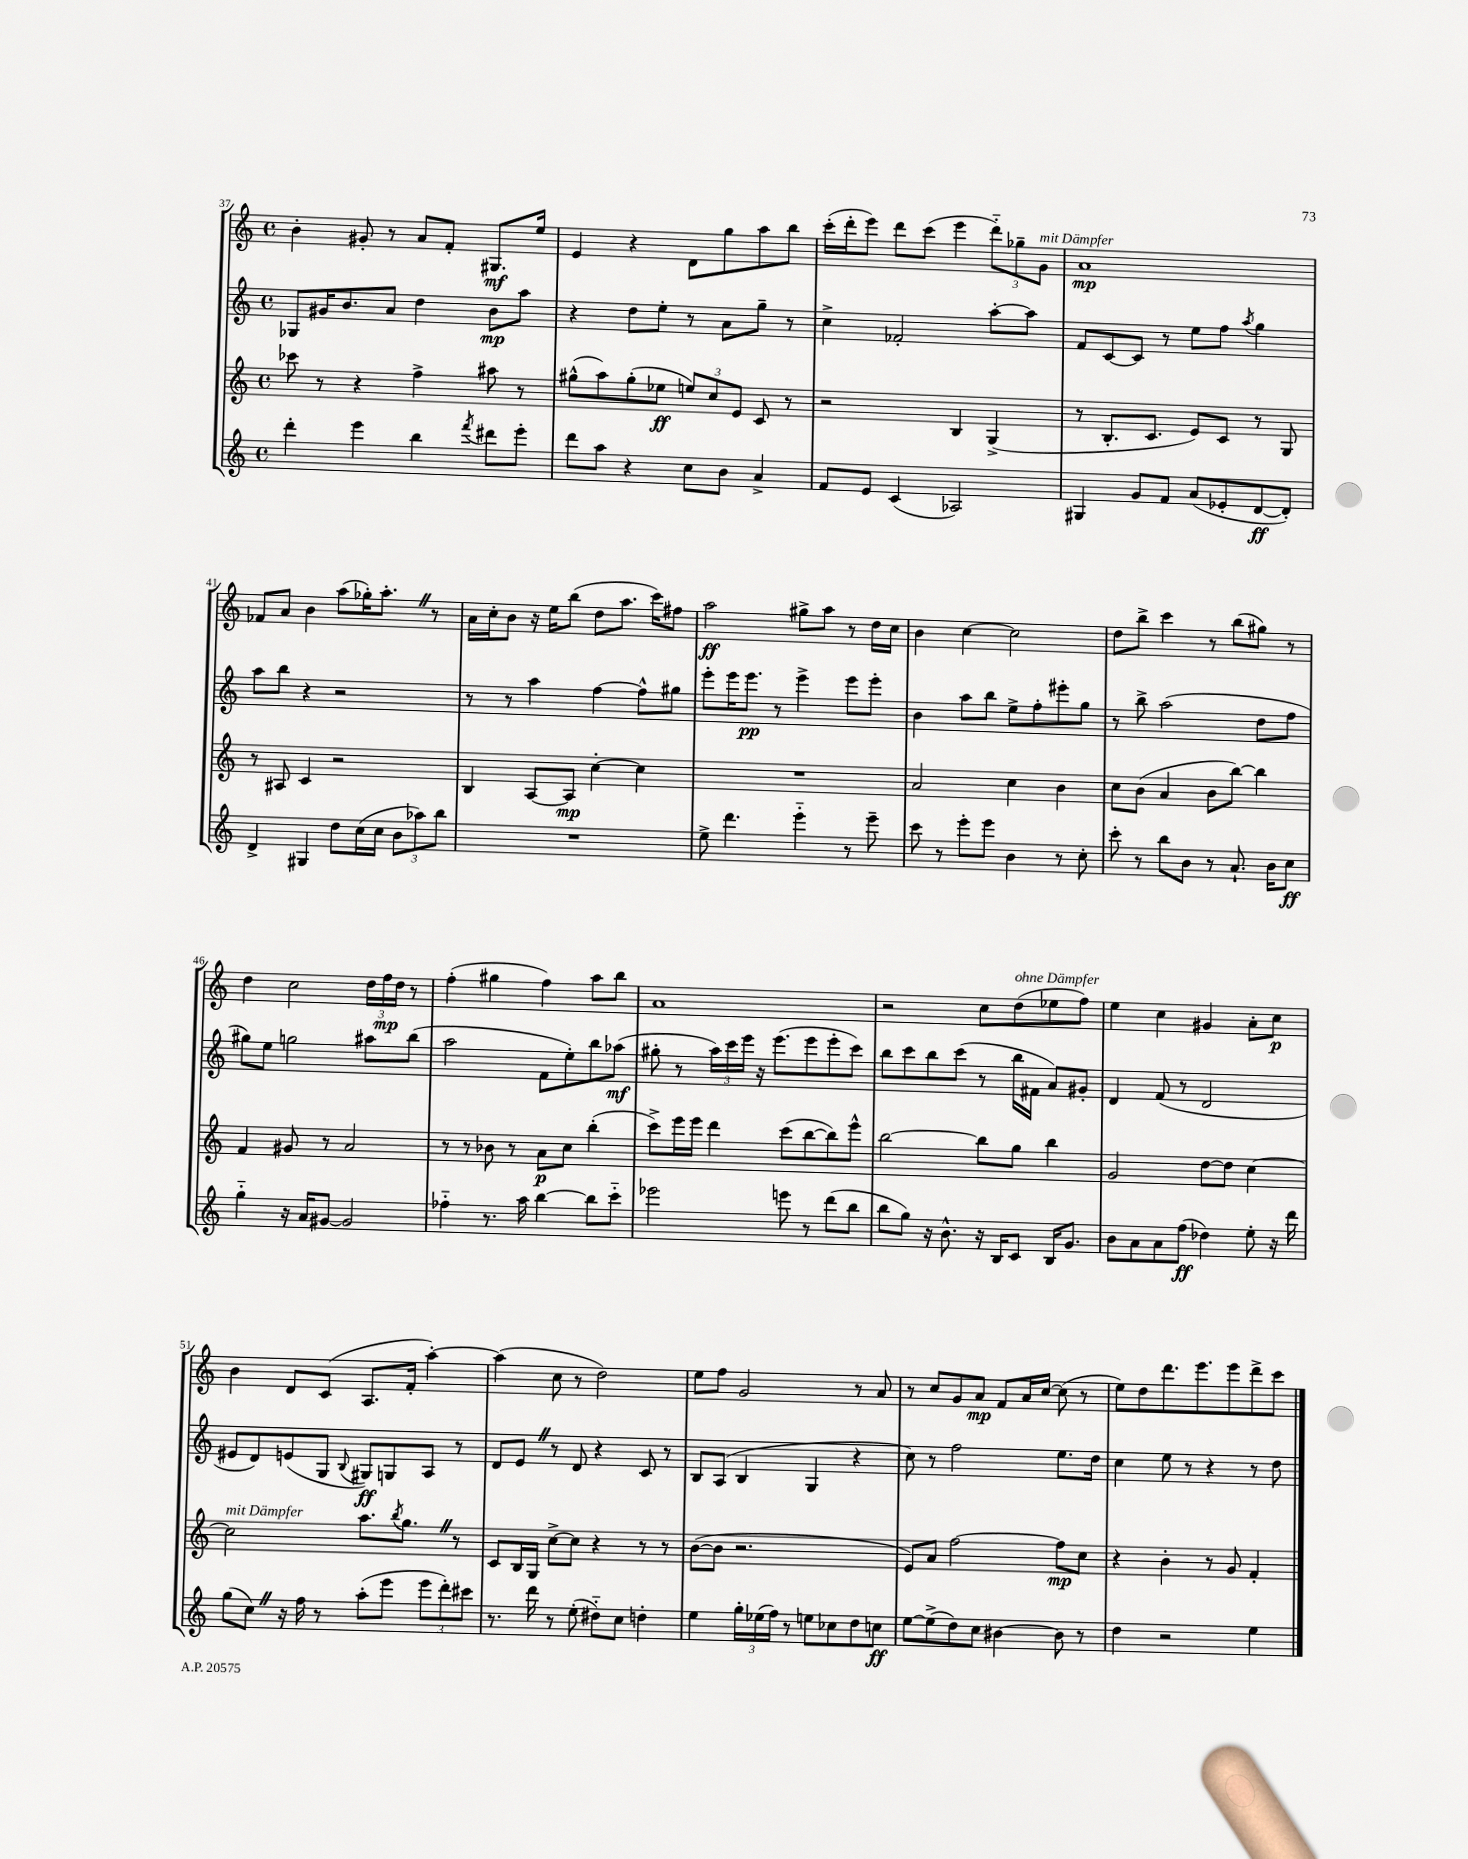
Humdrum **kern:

**kern	**kern	**kern	**kern
*staff4	*staff3	*staff2	*staff1
*clefG2	*clefG2	*clefG2	*clefG2
*k[]	*k[]	*k[]	*k[]
*M4/4	*M4/4	*M4/4	*M4/4
*met(c)	*met(c)	*met(c)	*met(c)
4ddd'	8ccc-	8G-	4b'
.	8r	16g#	.
.	.	8.b	.
4eee	4r	.	8g#'
.	.	8a	8r
4bb	4ff^	4dd	8a
.	.	.	8f'
8qfff	.	.	.
8ddd#	8aa#	8b	8.G#
8eee'	8r	8aa	.
.	.	.	16ee
=	=	=	=
8ddd	(8gg#^^	4r	4e
8aa	8aa)	.	.
4r	(8gg#'	8dd	4r
.	8ee-	8ee'	.
8cc	12ee)	8r	8d
.	12cc	.	.
8b	.	8a	8gg
.	12e	.	.
4a^	8c	8gg~	8aa
.	8r	8r	8bb
=	=	=	=
8f	2r	4cc^	(16ccc'
.	.	.	16ddd'
8e	.	.	8eee)
(4c	.	2f-'	8ddd
.	.	.	(8ccc
2A-)	4B	.	4eee
.	(4G^	[8aa'	12ddd'~)
.	.	.	12gg-~
.	.	8aa]	.
.	.	.	12g
=	=	=	=
4G#	8r	8f	1a
.	8.B'	[8c	.
8g	.	8c]	.
.	8.c	.	.
8f	.	8r	.
(8a	8e)	8ee	.
8e-'	8c	8ff	.
.	.	8qaa	.
[8d	8r	4gg	.
8d'])	8G	.	.
=	=	=	=
4d^	8r	8aa	8f-
.	8A#	8bb	8a
4G#	4c	4r	4b
8dd	2r	2r	(8aa
(16cc	.	.	16gg-')
16cc	.	.	8.aa'
12b	.	.	.
12aa-)	.	.	.
.	.	.	8r
12bb	.	.	.
=	=	=	=
1r	4B	8r	16a
.	.	.	16cc'
.	.	8r	8b
.	[8A	4aa	16r
.	.	.	16ee
.	8A]	.	(8bb
.	[4cc'	[4ff	8dd
.	.	.	8.aa
.	4cc]	8ff^^]	.
.	.	.	16ccc)
.	.	8gg#	8ff#
=	=	=	=
8ee^	1r	8eee'	2aa
4.ddd	.	16eee	.
.	.	8.eee	.
.	.	8r	.
4eee'~	.	4eee^	8gg#^
.	.	.	8aa
8r	.	8eee	8r
8eee~	.	8eee'	16dd
.	.	.	16cc
=	=	=	=
8ccc	2a	4b	4b
8r	.	.	.
8eee'	.	8aa	[4cc
8eee	.	8bb	.
4b	4cc	8ee^	2cc]
.	.	8ff'	.
8r	4b	8eee#'	.
8cc'	.	8gg	.
=	=	=	=
8ccc'	8cc	8r	8dd
8r	(8b	8bb^	8bb^
8bb	4a	(2aa	4ccc
8b	.	.	.
8r	8b	.	8r
8.a`	[8bb)	.	(8bb
.	4bb]	8dd	8gg#)
16b	.	.	.
8cc	.	8ff	8r
=	=	=	=
4gg'~	4f	8gg#)	4dd
.	.	8ee	.
16r	8g#	2gg	2cc
16a	.	.	.
[8g#	8r	.	.
2g#]	2a	.	.
.	.	8aa#	24dd
.	.	.	24ff
.	.	.	24dd
.	.	(8bb	8r
=	=	=	=
4ff-'~	8r	2aa	(4ff'
.	8r	.	.
8.r	8b-	.	4gg#
.	8r	.	.
16aa	.	.	.
[4bb	8a	8f	4ff)
.	8cc	8ee')	.
8bb]	(4bb'	8bb	8aa
8ccc'~	.	(8aa-	8bb
=	=	=	=
2eee-	8ccc^)	8gg#'	1a
.	16eee	8r	.
.	16eee	.	.
.	4ddd	24aa)	.
.	.	24ccc	.
.	.	24eee	.
.	.	16r	.
.	.	(8.eee	.
8eee	(8ccc	.	.
8r	[8bb	8eee	.
(8ddd	8bb])	8eee'	.
8bb	8eee^^	8ccc)	.
=	=	=	=
8bb	[2bb	8bb	2r
8gg)	.	8ccc	.
16r	.	8bb	.
8.b^^	.	.	.
.	.	(8ccc	.
16r	8bb]	8r	8cc
16B	.	.	.
8c	8gg	16bb	(8dd
.	.	16f#	.
16B	4bb	8a)	8ee-
8.g	.	.	.
.	.	8g#'	8ff)
=	=	=	=
8b	2g	4d	4ee
8a	.	.	.
8a	.	(8f	4cc
(8ff	.	8r	.
4dd-)	[8dd	2d	4g#
.	8dd]	.	.
8ee'	[4cc	.	8a'
16r	.	.	8cc
16ddd	.	.	.
=	=	=	=
(8gg	2cc]	8e#	4b
8cc)	.	8d)	.
16r	.	(8e	8d
16ff	.	.	.
8r	.	8G	(8c
.	.	8qqB	.
(8aa'	8.aa	8G#)	8.A
8eee	.	8G	.
.	8qbb	.	.
.	8.gg	.	16f'
12eee	.	8A	[4aa')
12ddd')	.	.	.
.	8r	8r	.
12ccc#	.	.	.
=	=	=	=
8.r	8c	8d	(4aa]
.	16B	8e	.
16ddd	16G	.	.
8r	[8cc^	8r	8cc
(8ee'	8cc]	8d	8r
8dd#'~)	4r	4r	2dd)
8cc	.	.	.
4dd'	8r	8c	.
.	8r	8r	.
=	=	=	=
4ee	([8b	8B	8ee
.	8b]	(8A	8ff
24gg'	2.r	4B	2g
(24ee-	.	.	.
24ff)	.	.	.
8r	.	.	.
8ee	.	4G	.
8cc-	.	.	.
8dd	.	4r	8r
8cc	.	.	8a
=	=	=	=
[8ee	8e)	8cc)	8r
(8ee^]	8a	8r	8cc
8dd)	[2ff	2ff	8g
8cc	.	.	8a
[4b#	.	.	8f
.	.	.	16a
.	.	.	[16cc
8b#]	8ff]	8.ee	(8cc]
8r	8cc	.	8r
.	.	16dd	.
=	=	=	=
4dd	4r	4cc	8ee)
.	.	.	8dd
2r	4b'	8ee	8.ddd
.	.	8r	.
.	.	.	8.eee
.	8r	4r	.
.	8g	.	8eee
4ee	4f'	8r	8ddd^
.	.	8dd	8ccc
==	==	==	==
*-	*-	*-	*-
